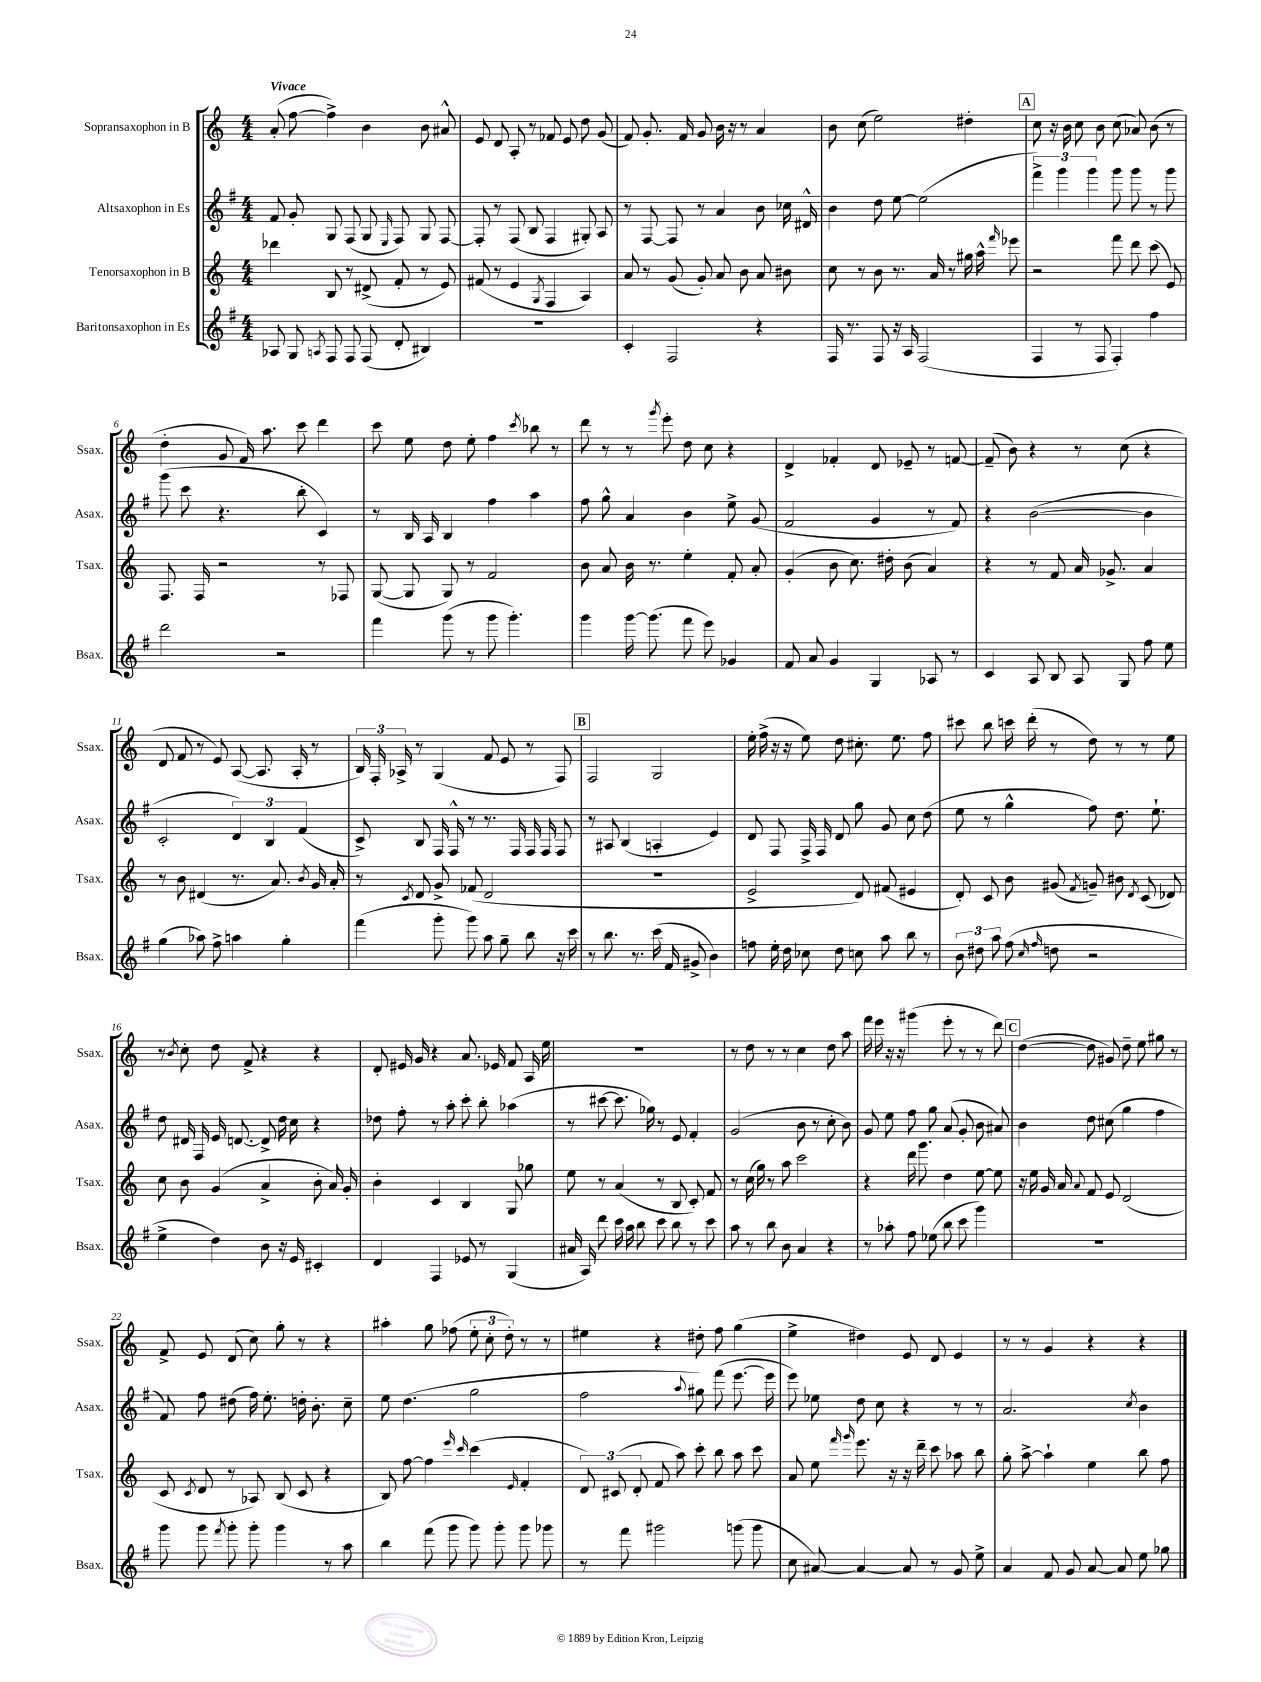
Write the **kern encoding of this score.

**kern	**kern	**kern	**kern
*part4	*part3	*part2	*part1
*staff4	*staff3	*staff2	*staff1
*I"Baritonsaxophon in Es	*I"Tenorsaxophon in B	*I"Altsaxophon in Es	*I"Sopransaxophon in B
*I'Bsax.	*I'Tsax.	*I'Asax.	*I'Ssax.
*clefG2	*clefG2	*clefG2	*clefG2
*k[f#]	*k[]	*k[f#]	*k[]
*M4/4	*M4/4	*M4/4	*M4/4
=1	=1	=1	=1
!	!	!	!LO:TX:a:B:t=Vivace
8A-X/	4ddd-X\	8f#/	(8a'/
8G/	.	8g'/	[8ff\
8qAn/	.	.	.
8F#/	8B/	8G/	4ff^\])
8F#/	8r	(8F#/	.
(8F#/	(8d#X^/	8G/	4b\
.	.	16qqE/	.
8d'/	8f'/	8F#/)	.
4B#X/)	8r	8G/	8b\
.	8e/)	[8F#/	8a#X^^/
=2	=2	=2	=2
1r	(8f#X/	8F#'/]	8e/
.	8r	8r	8d/
.	4e/	(8F#/	8A'/
.	.	8B/	8r
.	8qG/	.	.
.	4F/	4F#/	8f-X/
.	.	.	8e/
.	4A/)	8G#X'/)	8dd\
.	.	8A/	(8g/
=3	=3	=3	=3
4c'/	8a/	8r	8f/)
.	8r	[8F#/	8.g'/
2F#/	(8g/	8F#/]	.
.	.	.	16f/
.	8g'/)	8r	8g/
.	8a/	4a/	16b\
.	.	.	16r
.	8b\	.	8r
4r	8a/	8b\	4a/
.	8b#X\	16cc-X\	.
.	.	16d#X^^/	.
=4	=4	=4	=4
16F#/	8cc\	4b\	8b\
8.r	.	.	.
.	8r	.	(8cc\
8F#/	8b\	8dd\	2ee\)
16r	8.r	[8ee\	.
16A/	.	.	.
(2F#/	.	(2ee\]	.
.	16a/	.	.
.	8r	.	.
.	16gg#X\	.	4dd#X'\
.	16aa^^\	.	.
.	16qqfff/	.	.
.	8eee-X\	.	.
!!LO:REH:place=s1:t=A
=5	=5	=5	=5
4F#/	2r	6fff#^\)	8cc\
.	.	.	16r
.	.	6ggg\	.
.	.	.	16b\
8r	.	.	8cc\
.	.	6ggg\	.
8F#/	.	.	8b\
4F#'/)	8fff\	8ggg\	(8cc\
.	8ddd\	8ggg\	8a-X/)
4ff#\	(8ccc\	8r	(8b\
.	8e/)	8ggg\	8r
!!LO:LB:g=z
=6	=6	=6	=6
2ddd\	8.F/	(8ggg\	4dd'\
.	.	8ccc\	.
.	16F/	.	.
.	2r	4.r	8g/
.	.	.	16f/)
.	.	.	8.aa\
2r	.	.	.
.	.	8bb'\	8ccc\
.	8r	4c/)	4ddd\
.	8F-X/	.	.
=7	=7	=7	=7
4fff#\	([8G/	8r	8ccc\
.	8G/]	16B/	8ee\
.	.	16A/	.
(8ggg\	8G/)	4B/	8dd\
8r	8r	.	8ee'\
8ggg\	2f/	4ff#\	4ff\
4.ggg'\)	.	.	.
.	.	.	8qccc/
.	.	4aa\	8bb-X\
.	.	.	8r
=8	=8	=8	=8
4ggg\	8b\	8ff#\	8ddd\
.	8a/	8gg^^\	8r
[16ggg\	16b\	4a/	8r
(8.ggg\]	8.r	.	.
.	.	.	8qggg/
.	.	.	8eee'\
8fff#\	4ee'\	4b\	8dd\
8eee\)	.	.	8cc\
4g-X/	8f'/	8ee^\	4r
.	8a'/	(8g/	.
=9	=9	=9	=9
8f#/	(4g'/	2f#/	4d^/
8a/	.	.	.
4g/	8b\	.	4f-X'/
.	8.cc\)	.	.
4G/	.	4g/	8d/
.	16dd#X'\	.	.
.	(8b\	.	8e-X~/
8A-X/	4a/)	8r	8r
8r	.	8f#/)	[8fn/
=10	=10	=10	=10
4c/	4r	4r	(8f~/]
.	.	.	8b\)
8A/	8r	([2b\	4r
8B/	8f/	.	.
8A/	16a/	.	8r
.	8.g-X^/	.	.
8G/	.	.	(8cc\
8ff#\	4a/	4b\]	4r
8ee\	.	.	.
!!LO:LB:g=z
=11	=11	=11	=11
(4gg\	8r	2c'/	8d/
.	8b\	.	8f/
8aa-X\)	(4d#X/	.	8r
8ff#^\	.	.	8e/)
4aan\	8.r	6d/)	([8A/
.	.	.	8.A/]
.	.	6B/	.
.	8.a/)	.	.
4gg'\	.	.	.
.	.	.	16A'/
.	.	(6f#/	.
.	8qb/	.	.
.	16g/	.	8r
.	16a'/	.	.
=12	=12	=12	=12
(4fff#\	8r	8c^/)	24B/)
.	.	.	24F'/
.	.	.	24A-X^/
.	8qc/	.	.
.	8d/	8B/	8r
8ggg'\	8g^/	16F#/	(4G/
.	.	16F#^^/	.
8ggg\)	(8f-X/	8r	.
8aa\	2d/	8.r	8f/
8gg~\	.	.	8e/
.	.	16F#/	.
8bb\	.	16F#/	8r
.	.	16F#/	.
16r	.	8F#/	8F/)
16ccc\	.	.	.
!!LO:REH:place=s1:t=B
=13	=13	=13	=13
8r	1r	8r	2F/
8.bb\	.	8A#X/	.
.	.	(4B/	.
8.r	.	.	.
(16ccc\	.	4An'/	2G/
16f#/	.	.	.
8g#X^/	.	.	.
4b\)	.	4e/)	.
=14	=14	=14	=14
8ffn\	2e^/	8d/	16ee'\
.	.	.	(16ff^\
16ee'\	.	8F#/	16r
16dd\	.	.	16r
8cc-X\	.	16F#^/	8ee\)
.	.	16F#/	.
8dd\	.	8d/	8dd\
8ccn\	8d/)	8gg\	8.cc#X'\
8aa\	(8f#X/	8g/	.
.	.	.	8.ee\
8bb\	4e#X/	8cc\	.
8r	.	(8dd\	8ff\
=15	=15	=15	=15
12b\	8d'/)	8ee\	8ccc#X\
12dd#X\	.	.	.
.	8c/	8r	8bb\
12aa\	.	.	.
(8ff#\	8b\	4gg^^\	16cccn\
.	.	.	(16ddd'\
16qqcc/	.	.	.
16qqff#/	.	.	.
8ddn\	(8g#X/	.	8r
.	8qf/	.	.
2r	8gn~/)	8ff#\)	8dd\)
.	8b#X\	8.dd\	8r
.	8qd/	.	.
.	(8c/	.	8r
.	.	8.ee`\	.
.	8d-X/)	.	8ee\
!!LO:LB:g=z
=16	=16	=16	=16
4ee^\	8cc\	8dd\	8r
.	.	.	8qb/
.	8b\	16d#X/	8cc'\
.	.	16F#/	.
4dd\)	(4g/	16e/	8dd\
.	.	[8.dn/	.
.	.	.	8f^/
8b\	4a^/	8d^/]	4r
16r	.	16dd\	.
16e/	.	16cc\	.
4c#X'/	8b'\	4r	4r
.	16a/)	.	.
.	16g'/	.	.
=17	=17	=17	=17
4d/	4b'\	8dd-X\	8d'/
.	.	8ff#'\	16e#X/
.	.	.	16g/
4F#/	4c/	8r	4r
.	.	8aa'\	.
8e-X/	4B/	8ccc'\	8.a/
8r	.	8bb'\	.
.	.	.	16e-X/
(4G/	8G/	(4aa-X\	8f/
.	8gg-X\	.	16A/
.	.	.	16ee\
=18	=18	=18	=18
16a#X/	8ee\	8r	1r
16A/)	.	.	.
8ddd\	8r	[8ccc#X\	.
16ccc\	(4a/	8.ccc#\]	.
16aa\	.	.	.
8bb\	.	.	.
.	.	16gg-X\)	.
8ccc\	8r	8r	.
8bb\	8B/	8e/	.
8r	8c'/)	4f#'/	.
8ccc\	8f/	.	.
=19	=19	=19	=19
8aa\	8r	(2g/	8r
8r	(16cc\	.	8dd\
.	16gg\)	.	.
8bb\	8r	.	8r
8b\	8aa\	.	8r
4a/	2ccc\	8b\	4cc\
.	.	8r	.
4r	.	8cc'\	8dd\
.	.	8b\)	8aa\
=20	=20	=20	=20
8r	4r	8g/	16fff\
.	.	.	16eee\
8aa-X'\	.	8ee\	16r
.	.	.	16r
8ff#\	16ddd\	8ff#\	(4ggg#X\
.	8.ggg\	.	.
(8ee-X\	.	8gg\	.
8bb\	4dd\	(8a/	8eee'\
8ccc\	.	8g'/	8r
4ggg\)	[8ee\	8b\	8r
.	8ee\]	8a#X/)	8ddd\)
!!LO:REH:place=s1:t=C
=21	=21	=21	=21
1r	16r	4b\	([4dd\
.	16ee\	.	.
.	16g/	.	.
.	16a/	.	.
.	8qqa/	.	.
.	8f/	8dd\	8dd\]
.	8e/	(8cc#X\	8g#X/)
.	(2d/	4gg\	8dd~\
.	.	.	8ee\
.	.	4ff#\	8gg#X\
.	.	.	8r
!!LO:LB:g=z
=22	=22	=22	=22
8ggg\	8c/	8f#/)	8f^/
.	8qc/	.	.
8ggg\	8d/	8ff#\	8e/
8qfff#/	.	.	.
8ggg'\	8r	(8dd#X\	(8d/
8ggg'\	8A-X/)	16ff#\)	8cc\)
.	.	8.ee'\	.
4ggg\	(8B/	.	8gg'\
.	8c/	16ddn'\	8r
.	.	8.b'\	.
8r	4r	.	4r
8aa\	.	8cc~\	.
=23	=23	=23	=23
4bb\	8B/)	8ee\	4aa#X'\
.	[8ff\	(4.dd\	.
(8fff#\	4ff\]	.	8gg\
8ggg\	.	.	(8ff-X\
.	16qqeee/	.	.
.	16qqccc/	.	.
8ggg\)	(4ccc\	2gg\	12ee'\
.	.	.	12cc'\
8ggg'\	.	.	.
.	.	.	12dd'\)
.	16qqe/	.	.
8ggg\	4f'/	.	8r
8ggg-X\	.	.	8r
=24	=24	=24	=24
8r	12d/)	2ff#\	4ee#X\
.	(12c#X/	.	.
8fff#\	.	.	.
.	12d'/	.	.
2ggg#X\	8f/	.	4r
.	8aa\)	.	.
.	.	8qqaa/	.
.	8ccc'\	8gg#X\)	8dd#X'\
.	8bb\	(8fff#\	8ff\
(8gggn\	8aa\	[8.eee\	(4gg\
8ggg\	8ccc\	.	.
.	.	16eee\]	.
=25	=25	=25	=25
8cc\	8a/	8eee\)	4ee^\
[8a#X/)	8ee\	8ee-X\	.
.	16qqfff/	.	.
.	16qqggg/	.	.
4a#/_	8.eee\	8dd\	4dd#X\)
.	.	8cc\	.
.	16r	.	.
8a#/]	16r	4r	8e/
.	16ddd~\	.	.
8r	8ccc\	.	8d/
8g/	8aa-X\	8r	4e/
8ee^\	8bb\	8r	.
=26	=26	=26	=26
4a/	8gg'\	2.a/	8r
.	[8aa^\	.	8r
8f#/	4aa`\]	.	4g/
8g/	.	.	.
[8a/	4ee\	.	4r
8a/]	.	.	.
.	.	8qcc/	.
8ee\	8bb\	4b\	4r
8gg-X\	8ff\	.	.
==	==	==	==
*-	*-	*-	*-
